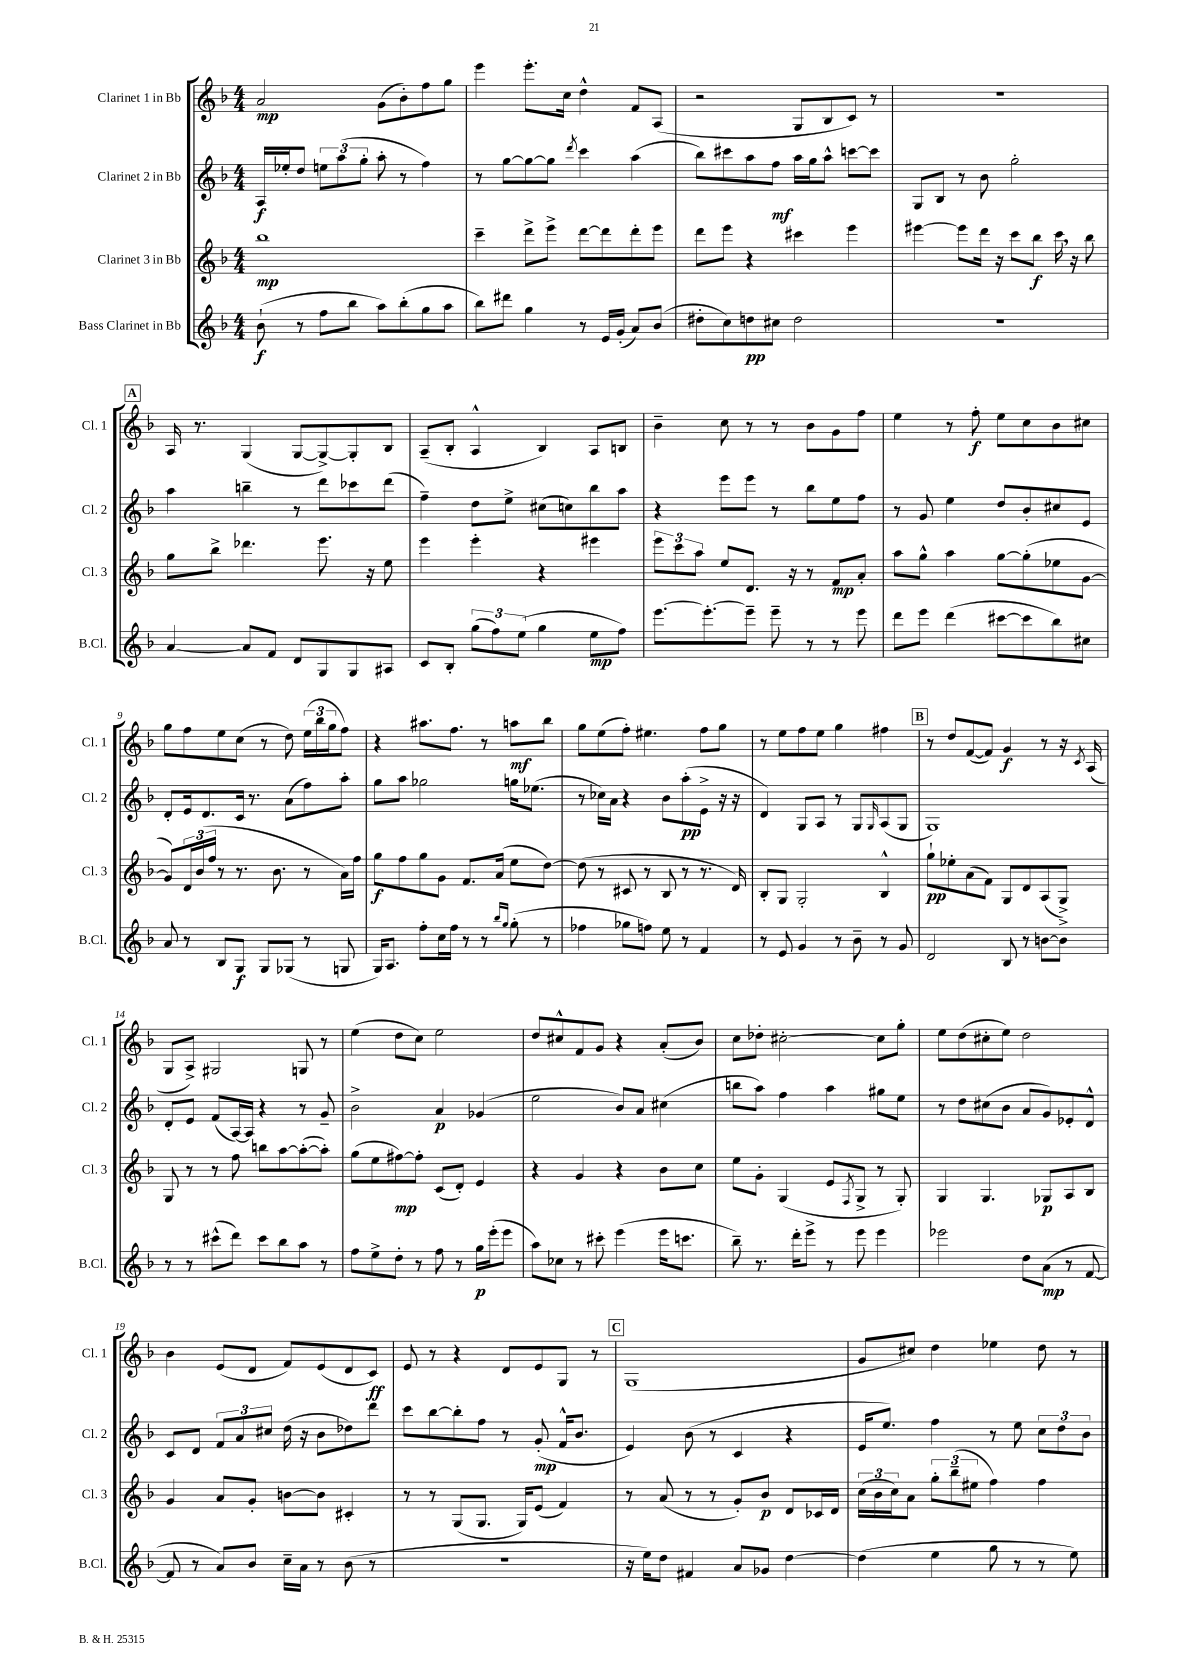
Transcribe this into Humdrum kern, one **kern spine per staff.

**kern	**dynam	**kern	**dynam	**kern	**dynam	**kern	**dynam
*part4	*part4	*part3	*part3	*part2	*part2	*part1	*part1
*staff4	*staff4	*staff3	*staff3	*staff2	*staff2	*staff1	*staff1
*I"Bass Clarinet in Bb	*	*I"Clarinet 3 in Bb	*	*I"Clarinet 2 in Bb	*	*I"Clarinet 1 in Bb	*
*I'B.Cl.	*	*I'Cl. 3	*	*I'Cl. 2	*	*I'Cl. 1	*
*clefG2	*	*clefG2	*	*clefG2	*	*clefG2	*
*k[b-]	*	*k[b-]	*	*k[b-]	*	*k[b-]	*
*M4/4	*	*M4/4	*	*M4/4	*	*M4/4	*
=1	=1	=1	=1	=1	=1	=1	=1
(8b-`\	f	1bb-	mp	16A/LL	f	2a/	mp
.	.	.	.	16ee-X'/J	.	.	.
8r	.	.	.	8dd/J	.	.	.
8ff\L	.	.	.	12een\L	.	.	.
.	.	.	.	(12aa\	.	.	.
8bb-\J	.	.	.	.	.	.	.
.	.	.	.	12gg'\J	.	.	.
8aa\L)	.	.	.	8aa'\	.	(8g\L	.
(8bb-'\	.	.	.	8r	.	8b-'\)	.
8gg\	.	.	.	4ff\)	.	8ff\	.
8aa\J	.	.	.	.	.	8gg\J	.
=2	=2	=2	=2	=2	=2	=2	=2
8bb-\L)	.	4ccc~\	.	8r	.	4eee\	.
8ddd#X\J	.	.	.	[8gg\L	.	.	.
4gg\	.	8ddd^\L	.	8gg\_	.	8.eee'\L	.
.	.	8eee^\J	.	8gg\J]	.	.	.
.	.	.	.	.	.	16cc\Jk	.
.	.	.	.	8qddd/	.	.	.
8r	.	[8ddd\L	.	4ccc\	.	4dd^^\	.
16e/LL	.	8ddd\]	.	.	.	.	.
(16g'/JJ	.	.	.	.	.	.	.
8a/L)	.	8ddd'\	.	(4aa\	.	8f/L	.
(8b-/J	.	8eee\J	.	.	.	(8A/J	.
=3	=3	=3	=3	=3	=3	=3	=3
8dd#X'\L	.	8ddd\L	.	8bb-\L)	.	2r	.
8cc\)	.	8eee\J	.	8ccc#X\	.	.	.
8ddn\	pp	4r	.	8aa\	.	.	.
8cc#X\J	.	.	.	8ff\J	mf	.	.
2dd\	.	4ccc#X\	.	16aa\LL	.	8G/L	.
.	.	.	.	16gg\J	.	.	.
.	.	.	.	8aa^^\J	.	8B-/	.
.	.	4eee\	.	[8cccn\L	.	8c/J)	.
.	.	.	.	8ccc\J]	.	8r	.
=4	=4	=4	=4	=4	=4	=4	=4
1r	.	[4eee#X\	.	8G/L	.	1r	.
.	.	.	.	8B-/J	.	.	.
.	.	8eee#\L]	.	8r	.	.	.
.	.	16ddd\Jk	.	8b-\	.	.	.
.	.	16r	.	.	.	.	.
.	.	8ccc\L	.	2gg'\	.	.	.
.	.	8bb-\J	f	.	.	.	.
.	.	16ccc,\	.	.	.	.	.
.	.	16r	.	.	.	.	.
.	.	8bb-\	.	.	.	.	.
!!LO:LB:g=z
!!LO:REH:place=s1:t=A
=5	=5	=5	=5	=5	=5	=5	=5
[4a/	.	8gg\L	.	4aa\	.	16A/	.
.	.	.	.	.	.	8.r	.
.	.	8bb-^\J	.	.	.	.	.
8a/L]	.	4.ddd-X\	.	4bbn~\	.	(4G/	.
8f/J	.	.	.	.	.	.	.
8d/L	.	.	.	8r	.	[8G/L	.
8G/	.	8.eee\	.	8ddd\L	.	8G^/_)	.
8G/	.	.	.	8ccc-X\	.	8G'/]	.
.	.	16r	.	.	.	.	.
8A#X/J	.	8ee\	.	(8ddd\J	.	8B-/J	.
=6	=6	=6	=6	=6	=6	=6	=6
8c/L	.	4eee\	.	4ff~\)	.	(8A~/L	.
8B-'/J	.	.	.	.	.	8B-'/J	.
(12gg\L	.	4eee'\	.	8dd\L	.	4A^^/	.
12ff\)	.	.	.	.	.	.	.
.	.	.	.	8ee^\J	.	.	.
(12ee\J	.	.	.	.	.	.	.
4gg\	.	4r	.	(8cc#X\L	.	4B-/)	.
.	.	.	.	8ccn\)	.	.	.
8ee\L	mp	4eee#X\	.	8bb-\	.	8A/L	.
8ff\J)	.	.	.	8aa\J	.	8Bn/J	.
=7	=7	=7	=7	=7	=7	=7	=7
[8.eee\L	.	12eee\L	.	4r	.	4b-~\	.
.	.	12ccc\	.	.	.	.	.
.	.	12aa\J	.	.	.	.	.
8.eee'\_	.	.	.	.	.	.	.
.	.	8ee/L	.	8eee\L	.	8cc\	.
8eee~\J]	.	8.d/J	.	8eee\J	.	8r	.
8eee~\	.	.	.	8r	.	8r	.
.	.	16r	.	.	.	.	.
8r	.	8r	.	8bb-\L	.	8b-\L	.
8r	.	8f/L	mp	8ee\	.	8g\	.
8eee\	.	8a'/J	.	8ff\J	.	8ff\J	.
=8	=8	=8	=8	=8	=8	=8	=8
8ddd\L	.	8aa\L	.	8r	.	4ee\	.
8eee\J	.	8gg^^\J	.	8g/	.	.	.
(4ddd\	.	4aa\	.	4ee\	.	8r	.
.	.	.	.	.	.	8ff'\	f
[8ccc#X\L	.	[8gg\L	.	8dd/L	.	8ee\L	.
8ccc#\]	.	(8gg'\]	.	8b-'/	.	8cc\	.
8bb-\)	.	8ee-X\	.	8cc#X/	.	8b-\	.
8cc#X\J	.	[8g\J	.	8e/J	.	8cc#X\J	.
!!LO:LB:g=z
=9	=9	=9	=9	=9	=9	=9	=9
8a/	.	8g/L])	.	8d'/L	.	8gg\L	.
8r	.	24d/L	.	16e/k	.	8ff\	.
.	.	(24b-/	.	.	.	.	.
.	.	.	.	8.d/	.	.	.
.	.	24ff/JJ	.	.	.	.	.
8B-/L	.	8r	.	.	.	8ee\	.
8G/J	f	8.r	.	16c/Jk	.	(8cc\J	.
.	.	.	.	8.r	.	.	.
8G/L	.	.	.	.	.	8r	.
.	.	8.b-\	.	.	.	.	.
(8G-X/J	.	.	.	(8a\L	.	8dd\)	.
8r	.	8r	.	8ff\)	.	(24ee\LL	.
.	.	.	.	.	.	24bb-\	.
.	.	.	.	.	.	24gg\J	.
8Gn/	.	16a\LL)	.	8aa'\J	.	8ff\J)	.
.	.	16ff\JJ	.	.	.	.	.
=10	=10	=10	=10	=10	=10	=10	=10
16G/KL)	.	8gg\L	f	8gg\L	.	4r	.
8.A/J	.	.	.	.	.	.	.
.	.	8ff\	.	8aa\J	.	.	.
8ff'\L	.	8gg\	.	2gg-X\	.	8.aa#X\L	.
16cc\L	.	8g\J	.	.	.	.	.
16ff\JJ	.	.	.	.	.	8.ff\J	.
8r	.	8.f/L	.	.	.	.	.
8r	.	.	.	.	.	8r	.
.	.	(16a/Jk	.	.	.	.	.
16qqbb-/LL	.	.	.	.	.	.	.
16qqgg/JJ	.	.	.	.	.	.	.
(8gg'\	.	8ee\L	.	16ggn\KL	.	8aan\L	mf
.	.	.	.	(8.ee-X\J	.	.	.
8r	.	[8dd\J)	.	.	.	8bb-\J	.
=11	=11	=11	=11	=11	=11	=11	=11
4ff-X\	.	(8dd\]	.	8r	.	8gg\L	.
.	.	8r	.	16cc-X\LL)	.	(8ee\	.
.	.	.	.	16a\JJ	.	.	.
8gg-X\L	.	8c#X/	.	4r	.	8ff'\J)	.
8ffn\J)	.	8r	.	.	.	4.ee#X\	.
8ee\	.	8B-/	.	8b-\L	.	.	.
8r	.	8r	.	(8aa'\	pp	.	.
4f/	.	8.r	.	8e^\J	.	8ff\L	.
.	.	.	.	16r	.	8gg\J	.
.	.	16d/)	.	16r	.	.	.
=12	=12	=12	=12	=12	=12	=12	=12
8r	.	8B-'/L	.	4d/)	.	8r	.
8e/	.	8G/J	.	.	.	8ee\L	.
4g/	.	2G'/	.	8G/L	.	8ff\	.
.	.	.	.	8A/J	.	8ee\J	.
8r	.	.	.	8r	.	4gg\	.
8b-~\	.	.	.	8G/L	.	.	.
.	.	.	.	16qqG/	.	.	.
8r	.	4B-^^/	.	(8A/	.	4ff#X\	.
8g/	.	.	.	8G/J	.	.	.
!!LO:REH:place=s1:t=B
=13	=13	=13	=13	=13	=13	=13	=13
2d/	.	8gg`\L	pp	1G)	.	8r	.
.	.	8ee-X'\	.	.	.	8dd/L	.
.	.	(8a\	.	.	.	([8f/	.
.	.	8f\J)	.	.	.	8f/J])	.
8B-/	.	8G/L	.	.	.	4g/	f
8r	.	8d/	.	.	.	.	.
[8bn\L	.	(8A/	.	.	.	8r	.
8b^\J]	.	8G^/J)	.	.	.	16r	.
.	.	.	.	.	.	8qc/	.
.	.	.	.	.	.	(16A/	.
!!LO:LB:g=z
=14	=14	=14	=14	=14	=14	=14	=14
8r	.	8G/	.	8d'/L	.	8G/L	.
8r	.	8r	.	8e/J	.	8A^/J)	.
(8ccc#X^^\L	.	8r	.	(8f/L	.	2G#X/	.
8ddd\J)	.	8ff\	.	[16A/L)	.	.	.
.	.	.	.	16A/JJ]	.	.	.
8ccc#\L	.	8bbn\L	.	4r	.	.	.
8bb-\	.	[8aa\	.	.	.	.	.
8aa\J	.	(8aa'\_	.	8r	.	8Gn/	.
8r	.	8aa'\J])	.	8g~/	.	8r	.
=15	=15	=15	=15	=15	=15	=15	=15
8ff\L	.	(8gg\L	.	2b-^\	.	(4ee\	.
8ee^\	.	8ee\	.	.	.	.	.
8dd'\J	.	[8ff#X\)	mp	.	.	8dd\L	.
8r	.	8ff#'\J]	.	.	.	8cc\J)	.
8ff\	.	(8c/L	.	4a/	p	2ee\	.
8r	.	8d'/J)	.	.	.	.	.
16gg\LL	p	4e/	.	(4g-X/	.	.	.
(16eee'\J	.	.	.	.	.	.	.
8eee\J	.	.	.	.	.	.	.
=16	=16	=16	=16	=16	=16	=16	=16
8aa\L)	.	4r	.	2ee\	.	8dd/L	.
8cc-X\J	.	.	.	.	.	8cc#X^^/	.
8r	.	4g/	.	.	.	8f/	.
8ccc#X'\	.	.	.	.	.	8g/J	.
(4eee\	.	4r	.	8b-/L)	.	4r	.
.	.	.	.	8a/J	.	.	.
16eee\KL	.	8b-\L	.	(4cc#X\	.	(8a'/L	.
8.cccn\J	.	.	.	.	.	.	.
.	.	8cc\J	.	.	.	8b-/J)	.
=17	=17	=17	=17	=17	=17	=17	=17
8bb-~\)	.	8ee\L	.	8bbn\L	.	8cc\L	.
8.r	.	8g'\J	.	8aa\J)	.	8dd-X'\J	.
.	.	(4G/	.	4ff\	.	[2cc#X'\	.
16ddd'\KL	.	.	.	.	.	.	.
8eee^\J	.	.	.	.	.	.	.
8r	.	8e/L	.	4aa\	.	.	.
.	.	8qF/	.	.	.	.	.
8eee\	.	8G^/J	.	.	.	.	.
4eee\	.	8r	.	8gg#X\L	.	8cc#\L]	.
.	.	8G'/)	.	8ee\J	.	8gg'\J	.
=18	=18	=18	=18	=18	=18	=18	=18
2eee-X\	.	4G/	.	8r	.	8ee\L	.
.	.	.	.	8dd\L	.	(8dd\	.
.	.	4.G/	.	(8cc#X\	.	8cc#X'\	.
.	.	.	.	8b-\J	.	8ee\J)	.
8dd\L	.	.	.	8a/L	.	2dd\	.
(8a\J	mp	8G-X/L	p	8g/)	.	.	.
8r	.	8A/	.	8e-X'/	.	.	.
[8f/	.	8B-/J	.	8d^^/J	.	.	.
!!LO:LB:g=z
=19	=19	=19	=19	=19	=19	=19	=19
8f/]	.	4g/	.	8c/L	.	4b-\	.
8r	.	.	.	8d/J	.	.	.
8a/L)	.	8a/L	.	12f/L	.	(8e/L	.
.	.	.	.	12a/	.	.	.
8b-/J	.	8g'/J	.	.	.	8d/J	.
.	.	.	.	12cc#X/J	.	.	.
16cc~\LL	.	[8bn\L	.	(16dd\	.	8f/L)	.
16a\JJ	.	.	.	16r	.	.	.
8r	.	8b\J]	.	8b-\L	.	(8e/	.
(8b-\	.	4c#X'/	.	8dd-X\)	.	8d/	.
8r	.	.	.	8ddd\J	.	8c/J)	ff
=20	=20	=20	=20	=20	=20	=20	=20
1r	.	8r	.	8ccc\L	.	8e/	.
.	.	8r	.	[8bb-\	.	8r	.
.	.	(8G/L	.	8bb-'\]	.	4r	.
.	.	8.G/J	.	8ff\J	.	.	.
.	.	.	.	8r	.	8d/L	.
.	.	16G/KL)	.	.	.	.	.
.	.	(8e/J	.	(8g'/	mp	8e/	.
.	.	4f/)	.	16f^^/KL	.	8G/J	.
.	.	.	.	8.b-/J	.	.	.
.	.	.	.	.	.	8r	.
!!LO:REH:place=s1:t=C
=21	=21	=21	=21	=21	=21	=21	=21
16r	.	8r	.	4e/)	.	(1G	.
16ee\KL)	.	.	.	.	.	.	.
8dd\J	.	(8a/	.	.	.	.	.
4f#X/	.	8r	.	(8b-\	.	.	.
.	.	8r	.	8r	.	.	.
8a/L	.	8g'/L)	.	4c/	.	.	.
8g-X/J	.	8b-/J	p	.	.	.	.
[4dd\	.	8d/L	.	4r	.	.	.
.	.	16c-X/L	.	.	.	.	.
.	.	16d/JJ	.	.	.	.	.
=22	=22	=22	=22	=22	=22	=22	=22
(4dd\]	.	(24cc\LL	.	16e/KL	.	8g/L	.
.	.	24b-\	.	.	.	.	.
.	.	.	.	8.ee/J)	.	.	.
.	.	24cc\J)	.	.	.	.	.
.	.	8a\J	.	.	.	8cc#X/J)	.
4ee\	.	12gg'\L	.	4ff\	.	4dd\	.
.	.	(12bb-~\	.	.	.	.	.
.	.	12ee#X\J	.	.	.	.	.
8gg\	.	4ff\)	.	8r	.	4ee-X\	.
8r	.	.	.	8ee\	.	.	.
8r	.	4ff\	.	12cc\L	.	8dd\	.
.	.	.	.	12dd\	.	.	.
8ee\)	.	.	.	.	.	8r	.
.	.	.	.	12b-\J	.	.	.
==	==	==	==	==	==	==	==
*-	*-	*-	*-	*-	*-	*-	*-
